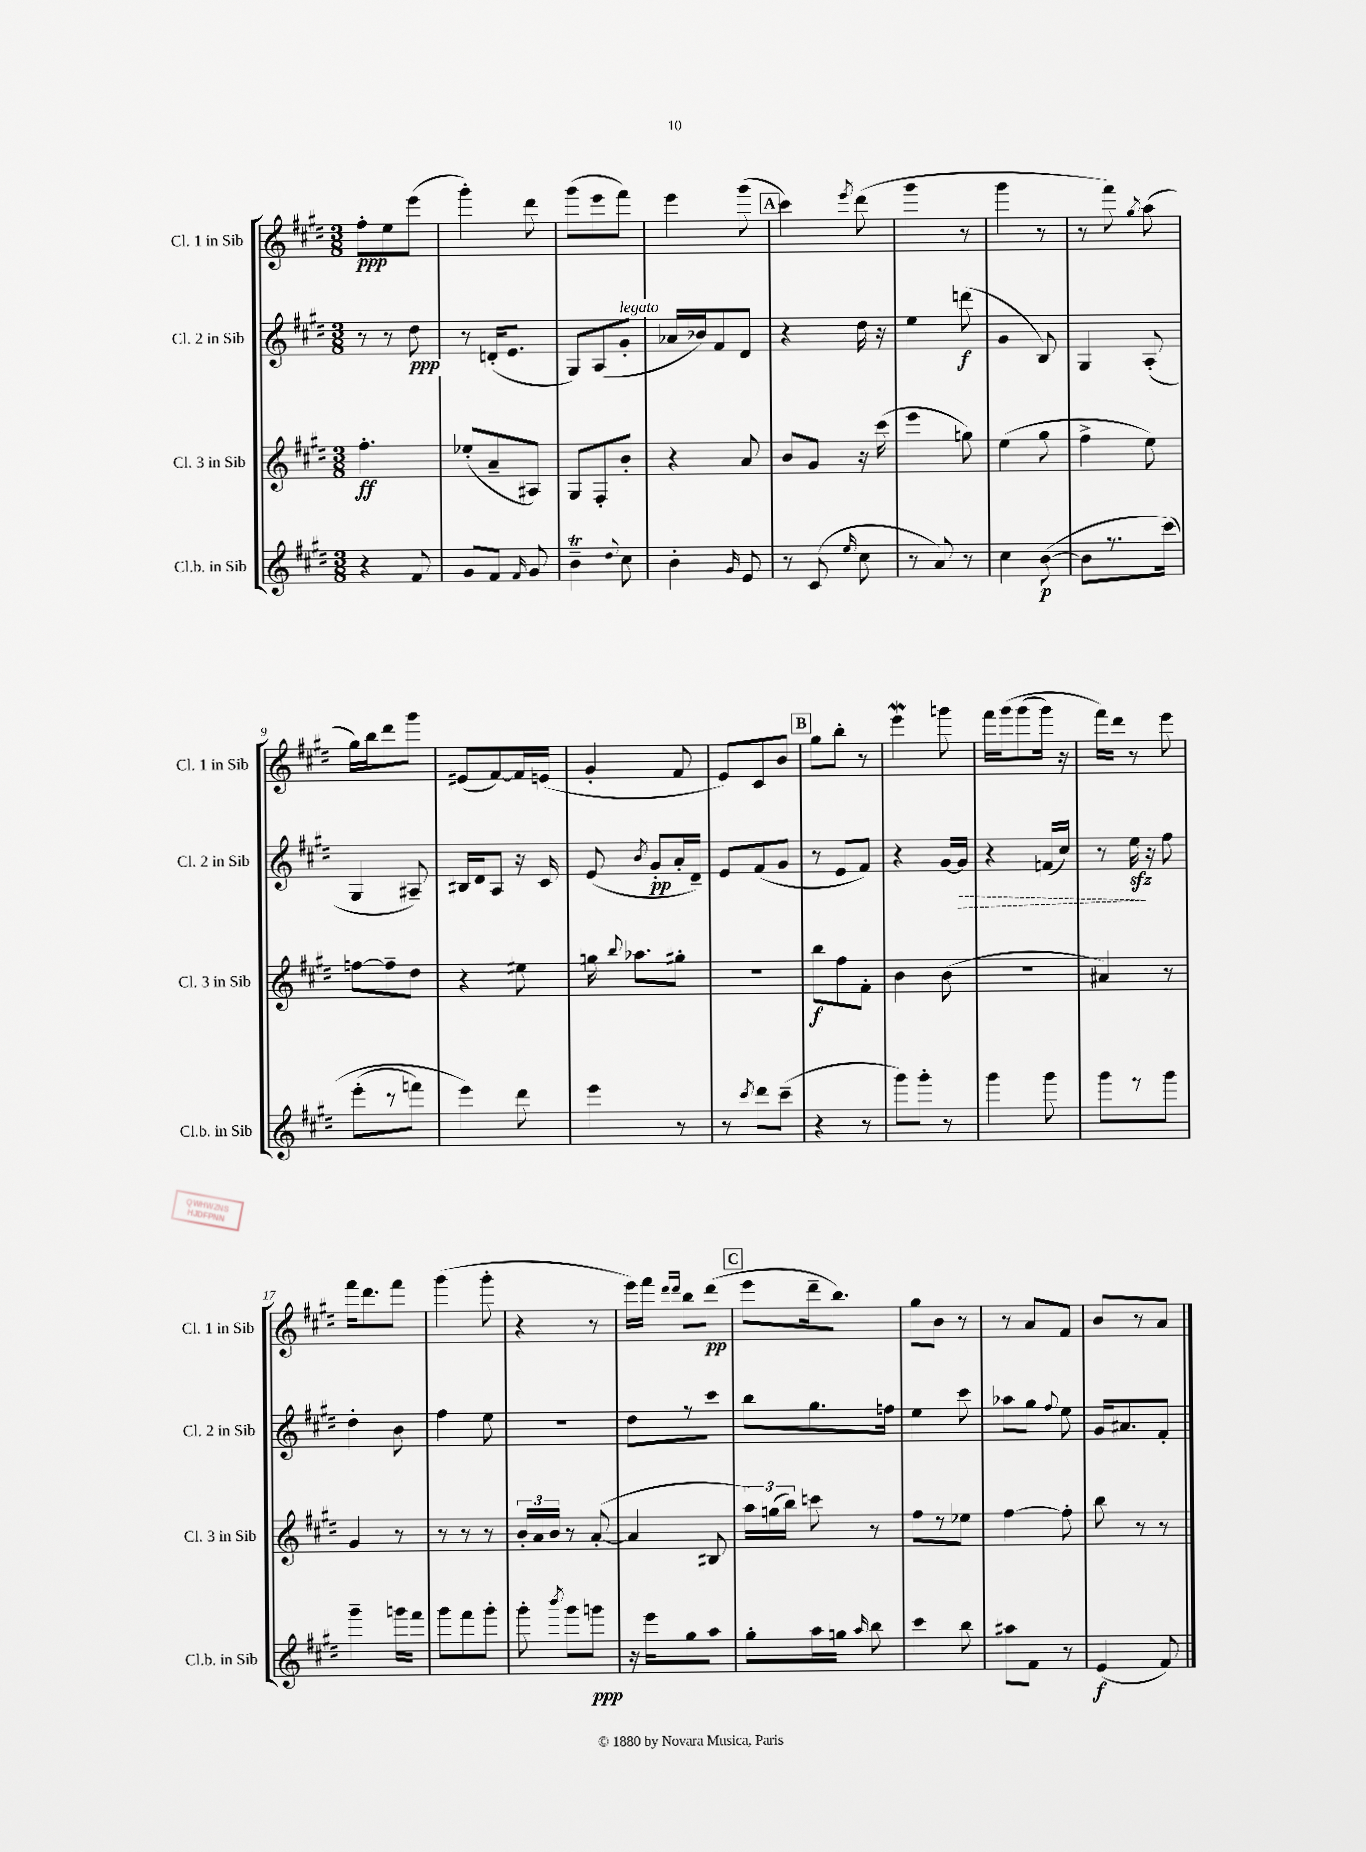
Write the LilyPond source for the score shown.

<<
\new StaffGroup <<
\new Staff = "s0" \with { instrumentName = "Cl. 1 in Sib" shortInstrumentName = "Cl. 1 in Sib" } {
    \clef treble \key e \major \numericTimeSignature \time 3/8
    \autoBeamOff fis''8[-.\ppp e''8 e'''8]( |
    gis'''4-.) dis'''8 |
    gis'''8[( e'''8 fis'''8]) |
    e'''4 gis'''8( |
    \mark \markup { \box "A" } cis'''4) \acciaccatura { e'''8 } dis'''8( |
    gis'''4 r8 |
    gis'''4 r8 |
    r8 fis'''8) \acciaccatura { gis''8 } a''8( |
    gis''16[) b''16 dis'''8 gis'''8] |
    eis'8[( fis'8~) fis'16 e'16]( |
    gis'4-. fis'8 |
    e'8[) cis'8 b'8] |
    \mark \markup { \box "B" } gis''8[ b''8]-. r8 |
    e'''4\mordent g'''8 |
    fis'''16[ gis'''16\( gis'''8( gis'''16]) r16 |
    fis'''16[\) dis'''16] r8 e'''8 |
    fis'''16[ dis'''8. fis'''8] |
    gis'''4( gis'''8-. |
    r4 r8 |
    e'''16[) fis'''16] \grace { dis'''16[ dis'''16] } b''8[ dis'''8]\pp( |
    \mark \markup { \box "C" } e'''8[ dis'''16-- b''8.]) |
    gis''8[ b'8] r8 |
    r8 a'8[ fis'8] |
    b'8[ r8 a'8] \bar "|." |
}
\new Staff = "s1" \with { instrumentName = "Cl. 2 in Sib" shortInstrumentName = "Cl. 2 in Sib" } {
    \clef treble \key e \major \numericTimeSignature \time 3/8
    \autoBeamOff r8 r8 dis''8\ppp |
    r8 d'16[-.( e'8.] |
    gis8[) a8( gis'8]-.^\markup { \italic "legato" } |
    aes'16[ bes'16) fis'8 dis'8] |
    \mark \markup { \box "A" } r4 dis''16 r16 |
    e''4 d'''8\f( |
    gis'4 b8) |
    gis4 a8-.( |
    gis4 ais8--) |
    bis16[ dis'16 a8] r16 cis'16 |
    e'8( \acciaccatura { b'8 } gis'8[-.\pp a'16-. dis'16]--) |
    e'8[ fis'8( gis'8] |
    \mark \markup { \box "B" } r8 e'8[ fis'8]) |
    r4 gis'16[~ \once \override Hairpin.style = #'dashed-line gis'16]\> |
    r4 f'16[( cis''16]) |
    r8 e''16\sfz\! r16 fis''8 |
    dis''4-. b'8 |
    fis''4 e''8 |
    R4. |
    dis''8[ r8 cis'''8] |
    \mark \markup { \box "C" } b''8[ gis''8. f''16] |
    e''4 cis'''8 |
    aes''8[ gis''8] \appoggiatura { fis''8 } e''8 |
    gis'16[ ais'8. fis'8]-. \bar "|." |
}
\new Staff = "s2" \with { instrumentName = "Cl. 3 in Sib" shortInstrumentName = "Cl. 3 in Sib" } {
    \clef treble \key e \major \numericTimeSignature \time 3/8
    \autoBeamOff fis''4.-.\ff |
    ees''8[-.( a'8-- ais8]) |
    gis8[ fis8-. b'8]-. |
    r4 a'8 |
    \mark \markup { \box "A" } b'8[ gis'8] r16 cis'''16( |
    e'''4 g''8) |
    e''4( gis''8 |
    fis''4-> e''8) |
    f''8[~ f''8-- dis''8] |
    r4 eis''8 |
    g''16 \appoggiatura { b''8 } aes''8.[ gis''8]-. |
    R4. |
    \mark \markup { \box "B" } b''8[\f fis''8 fis'8]-. |
    b'4 b'8( |
    R4. |
    ais'4) r8 |
    gis'4 r8 |
    r8 r8 r8 |
    \tuplet 3/2 { b'16[-. a'16 b'16] } r8 a'8~-.( |
    a'4 bis8 |
    \mark \markup { \box "C" } \tuplet 3/2 { a''16[) g''16( b''16]) } c'''8 r8 |
    fis''8[ r8 ees''8] |
    fis''4~ fis''8-. |
    b''8 r8 r8 \bar "|." |
}
\new Staff = "s3" \with { instrumentName = "Cl.b. in Sib" shortInstrumentName = "Cl.b. in Sib" } {
    \clef treble \key e \major \numericTimeSignature \time 3/8
    \autoBeamOff r4 fis'8 |
    gis'8[ fis'8] \grace { fis'16 } gis'8 |
    b'4--\trill \appoggiatura { dis''8 } cis''8 |
    b'4-. \grace { gis'16 } e'8 |
    \mark \markup { \box "A" } r8 cis'8( \grace { e''16 } cis''8 |
    r8 a'8) r8 |
    cis''4 b'8~\p( |
    b'8[ r8. cis'''16])\( |
    e'''8[-.( r8 f'''8]) |
    e'''4\) dis'''8 |
    e'''4 r8 |
    r8 \acciaccatura { cis'''8 } dis'''8[ cis'''8]--( |
    \mark \markup { \box "B" } r4 r8 |
    gis'''8[) gis'''8]-. r8 |
    gis'''4 gis'''8 |
    gis'''8[ r8 gis'''8] |
    gis'''4-- g'''16[ fis'''16] |
    gis'''8[ fis'''8 gis'''8]-. |
    gis'''8-. \acciaccatura { b'''8 } gis'''8[ g'''8]\ppp |
    r16 e'''16[ gis''8 a''8] |
    \mark \markup { \box "C" } gis''8[-. a''16 g''16] \grace { a''16 } b''8 |
    cis'''4 b''8 |
    ais''8[ fis'8] r8 |
    e'4\f( fis'8) \bar "|." |
}
>>
>>
